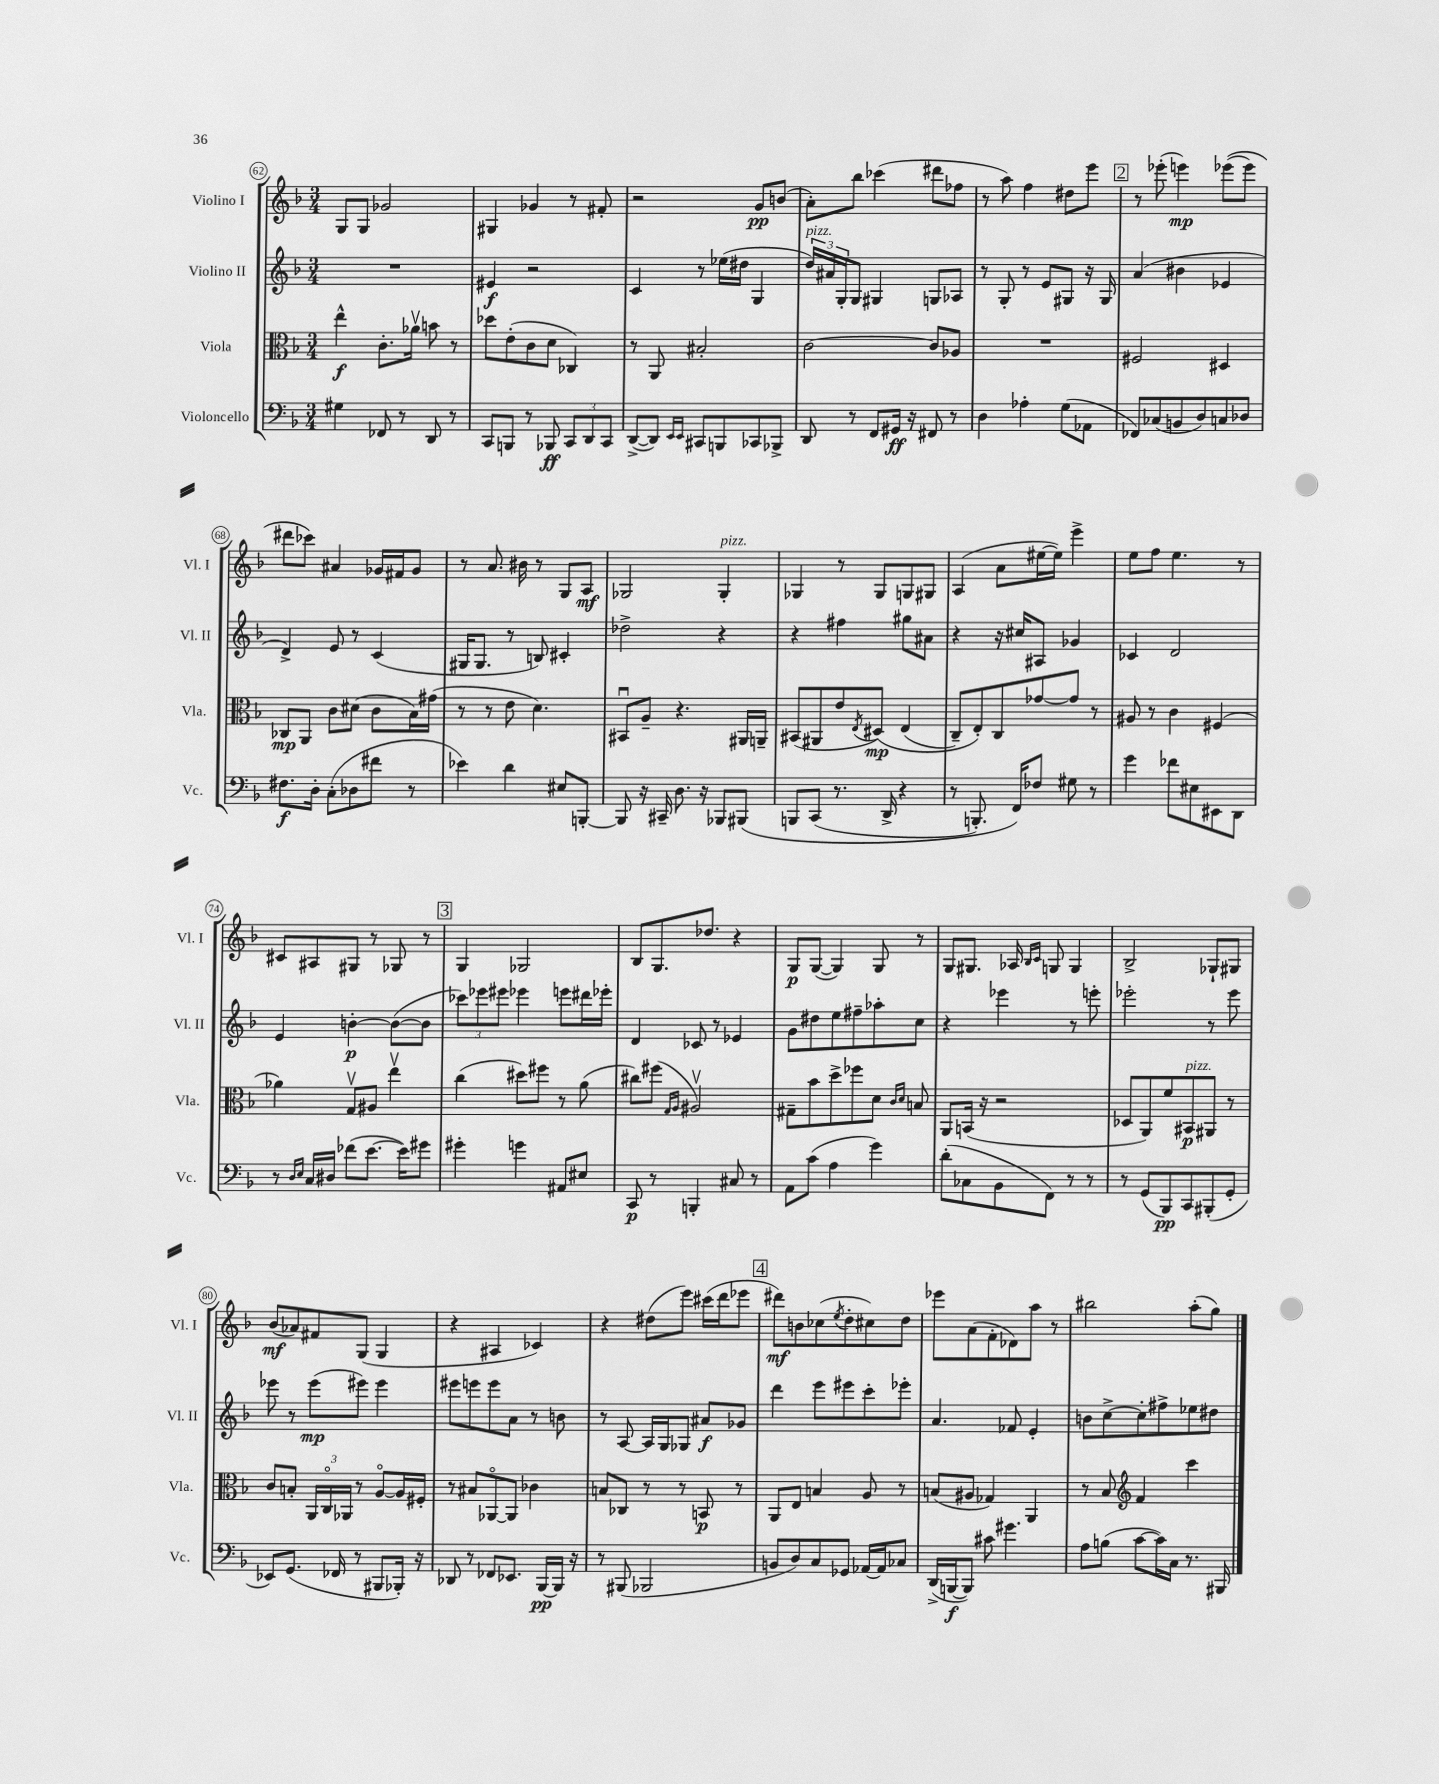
<<
\new StaffGroup <<
\new Staff = "s0" \with { instrumentName = "Violino I" shortInstrumentName = "Vl. I" } {
    \clef treble \key f \major \numericTimeSignature \time 3/4
    g8 g8 ges'2 |
    gis4 ges'4 r8 fis'8-. |
    r2 g'8\pp b'8( |
    a'8-.) bes''8 ces'''4( dis'''8 fes''8 |
    r8 a''8) f''4 dis''8 e'''8 |
    \mark \markup { \box "2" } r8 ees'''8-.( e'''4\mp) ees'''8(\( ees'''8) |
    dis'''8 ces'''8\) ais'4 ges'16 fis'16 ges'8 |
    r8 a'8. bis'16 r8 g8 a8\mf |
    ges2 ges4-.^\markup { \italic "pizz." } |
    ges4 r8 ges8 g8 gis8 |
    a4( a'8 eis''16~ eis''16) e'''4-> |
    e''8 f''8 e''4. r8 |
    cis'8 ais8 gis8 r8 ges8 r8 |
    \mark \markup { \box "3" } g4 ges2 |
    bes8 g8. des''8. r4 |
    g8\p g8~( g4) g8 r8 |
    g8 gis8. aes16 \grace { bes16 c'16 } g8 g4 |
    bes2-> ges8-! gis8 |
    bes'8\mf( aes'8) fis'8 g8( g4 |
    r4 ais4 ces'4) |
    r4 dis''8( e'''8) cis'''16( d'''16 ees'''8 |
    \mark \markup { \box "4" } dis'''8\mf) b'8 ces''8( \acciaccatura { e''8 } d''8-. cis''8) d''8 |
    ees'''8 a'8( f'8-. des'8) a''8 r8 |
    bis''2 a''8-.( g''8) \bar "|." |
}
\new Staff = "s1" \with { instrumentName = "Violino II" shortInstrumentName = "Vl. II" } {
    \clef treble \key f \major \numericTimeSignature \time 3/4
    R2. |
    eis'4\f r2 |
    c'4 r8 ees''16( dis''16 g4 |
    \tuplet 3/2 { d''16^\markup { \italic "pizz." }) ais'16 g16-. } g8 gis4 g8 aes8 |
    r8 g8-. r8 e'8 gis8 r16 gis16 |
    \mark \markup { \box "2" } a'4( bis'4 ees'4 |
    d'4->) e'8 r8 c'4( |
    gis16 gis8. r8 b8) cis'4-. |
    des''2-> r4 |
    r4 fis''4 gis''8 ais'8 |
    r4 r16 cis''16 ais8 ges'4 |
    ces'4 d'2 |
    e'4 b'4~-.\p b'8~( b'8 |
    \mark \markup { \box "3" } \tuplet 3/2 { ces'''8) ees'''8 eis'''8 } ees'''4 e'''8 dis'''16 ees'''16-. |
    d'4 ces'8 r8 ees'4 |
    g'8 dis''8 e''8 fis''8-- aes''8-. c''8 |
    r4 ees'''4 r8 e'''8-. |
    ees'''2-. r8 ees'''8 |
    ees'''8 r8 ees'''8\mp( eis'''8) eis'''4 |
    eis'''8 e'''8 e'''8 a'8 r8 b'8 |
    r8 a8~ a16 g16 ges8 ais'8\f ges'8 |
    \mark \markup { \box "4" } d'''4 e'''8 eis'''8 c'''8-. ees'''8-. |
    a'4. fes'8 e'4-. |
    b'8 c''8~-> c''8-. fis''8-> ees''8 dis''8 \bar "|." |
}
\new Staff = "s2" \with { instrumentName = "Viola" shortInstrumentName = "Vla." } {
    \clef alto \key f \major \numericTimeSignature \time 3/4
    e''4-^\f c'8.-. aes'16\upbow b'8 r8 |
    des''8 e'8-.( c'8 d'8 ces4) |
    r8 a,8 bis2-. |
    c'2~ c'8 aes8 |
    R2. |
    \mark \markup { \box "2" } fis2 dis4 |
    ces8\mp a,8 c'8 dis'8( c'8 bes16) gis'16( |
    r8 r8 e'8 d'4.) |
    bis,8\downbow a8-- r4. ais,16 a,16-- |
    bis,8( ais,8 e'8 \acciaccatura { e8 } dis8\mp)\( e4( |
    c8--) e8-.\) c8 ges'8~ ges'8 r8 |
    ais8 r8 c'4 fis4( |
    aes'4) g8\upbow ais8 e''4\upbow |
    \mark \markup { \box "3" } c''4( dis''8) fis''8 r8 a'8( |
    cis''8) fis''8( \grace { g16 a16 } ais2\upbow) |
    gis8-- bes'8 d''8-> fes''8 d'8 \grace { c'16 d'16 } b8 |
    a,8 b,16( r16 r2 |
    des8 a,8) f'8 bis,8\p^\markup { \italic "pizz." } ais,8 r8 |
    c'8 b8-. \tuplet 3/2 { a,16 c16\flageolet aes,16 } r8 a8~\flageolet a16 fis16-. |
    r8 bis8 aes,8~\flageolet aes,8 ces'4 |
    b8 ces8 r8 r8 b,8\p r8 |
    \mark \markup { \box "4" } a,8 e8 b4 a8 r8 |
    b8( ais8 ges4) a,4 |
    r8 bes8 \clef treble f'4 c'''4 \bar "|." |
}
\new Staff = "s3" \with { instrumentName = "Violoncello" shortInstrumentName = "Vc." } {
    \clef bass \key f \major \numericTimeSignature \time 3/4
    gis4 fes,8 r8 d,8 r8 |
    c,8 b,,8 r8 bes,,8\ff \tuplet 3/2 { c,8 d,8 c,8 } |
    d,8~->( d,8) \grace { e,16 e,16 } cis,8 b,,8 ces,8 bes,,8-> |
    d,8 r8 f,8 gis,16\ff r16 fis,8 r8 |
    d4 aes4-. g8( aes,8 |
    \mark \markup { \box "2" } fes,8) ces8( b,8 d8) c8 des8 |
    fis8.\f d16-. c8-.( des8 fis'8 r8 |
    ees'4) d'4 eis8 b,,8~-. |
    b,,8 r16 cis,16-- d8. r16 bes,,8 bis,,8\( |
    b,,8 c,8( r8. d,16-> r4 |
    r8 b,,8.-.) f,16\) fes8 gis8 r8 |
    g'4 fes'8 eis8 eis,8 d,8 |
    r8 \grace { d16 e16 } c16 dis16 fes'8( e'8.~ e'16) gis'8 |
    \mark \markup { \box "3" } gis'4-. g'4 ais,8 eis8 |
    c,8\p r8 b,,4-. cis8 r8 |
    a,8 c'8( a4 g'4) |
    d'8-.( ces8 bes,8 f,8) r8 r8 |
    r8 g,8( bes,,8\pp) c,8 bis,,8-.( g,8-. |
    ees,8) g,8.( fes,16 r8 bis,,8 bes,,16-.) r16 |
    des,8 r8 fes,8 ees,8. bes,,16~\pp bes,,16 r16 |
    r8 bis,,8( bes,,2 |
    \mark \markup { \box "4" } b,8 d8) c8 ges,8 aes,16~ aes,16 ces8 |
    d,16->( b,,16~\f b,,8) cis'8 gis'4. |
    a8 b8( c'8~ c'16) c16 r8. bis,,16 \bar "|." |
}
>>
>>
\layout { \context { \Score currentBarNumber = #62 \override BarNumber.stencil = #(make-stencil-circler 0.1 0.3 ly:text-interface::print) } }
